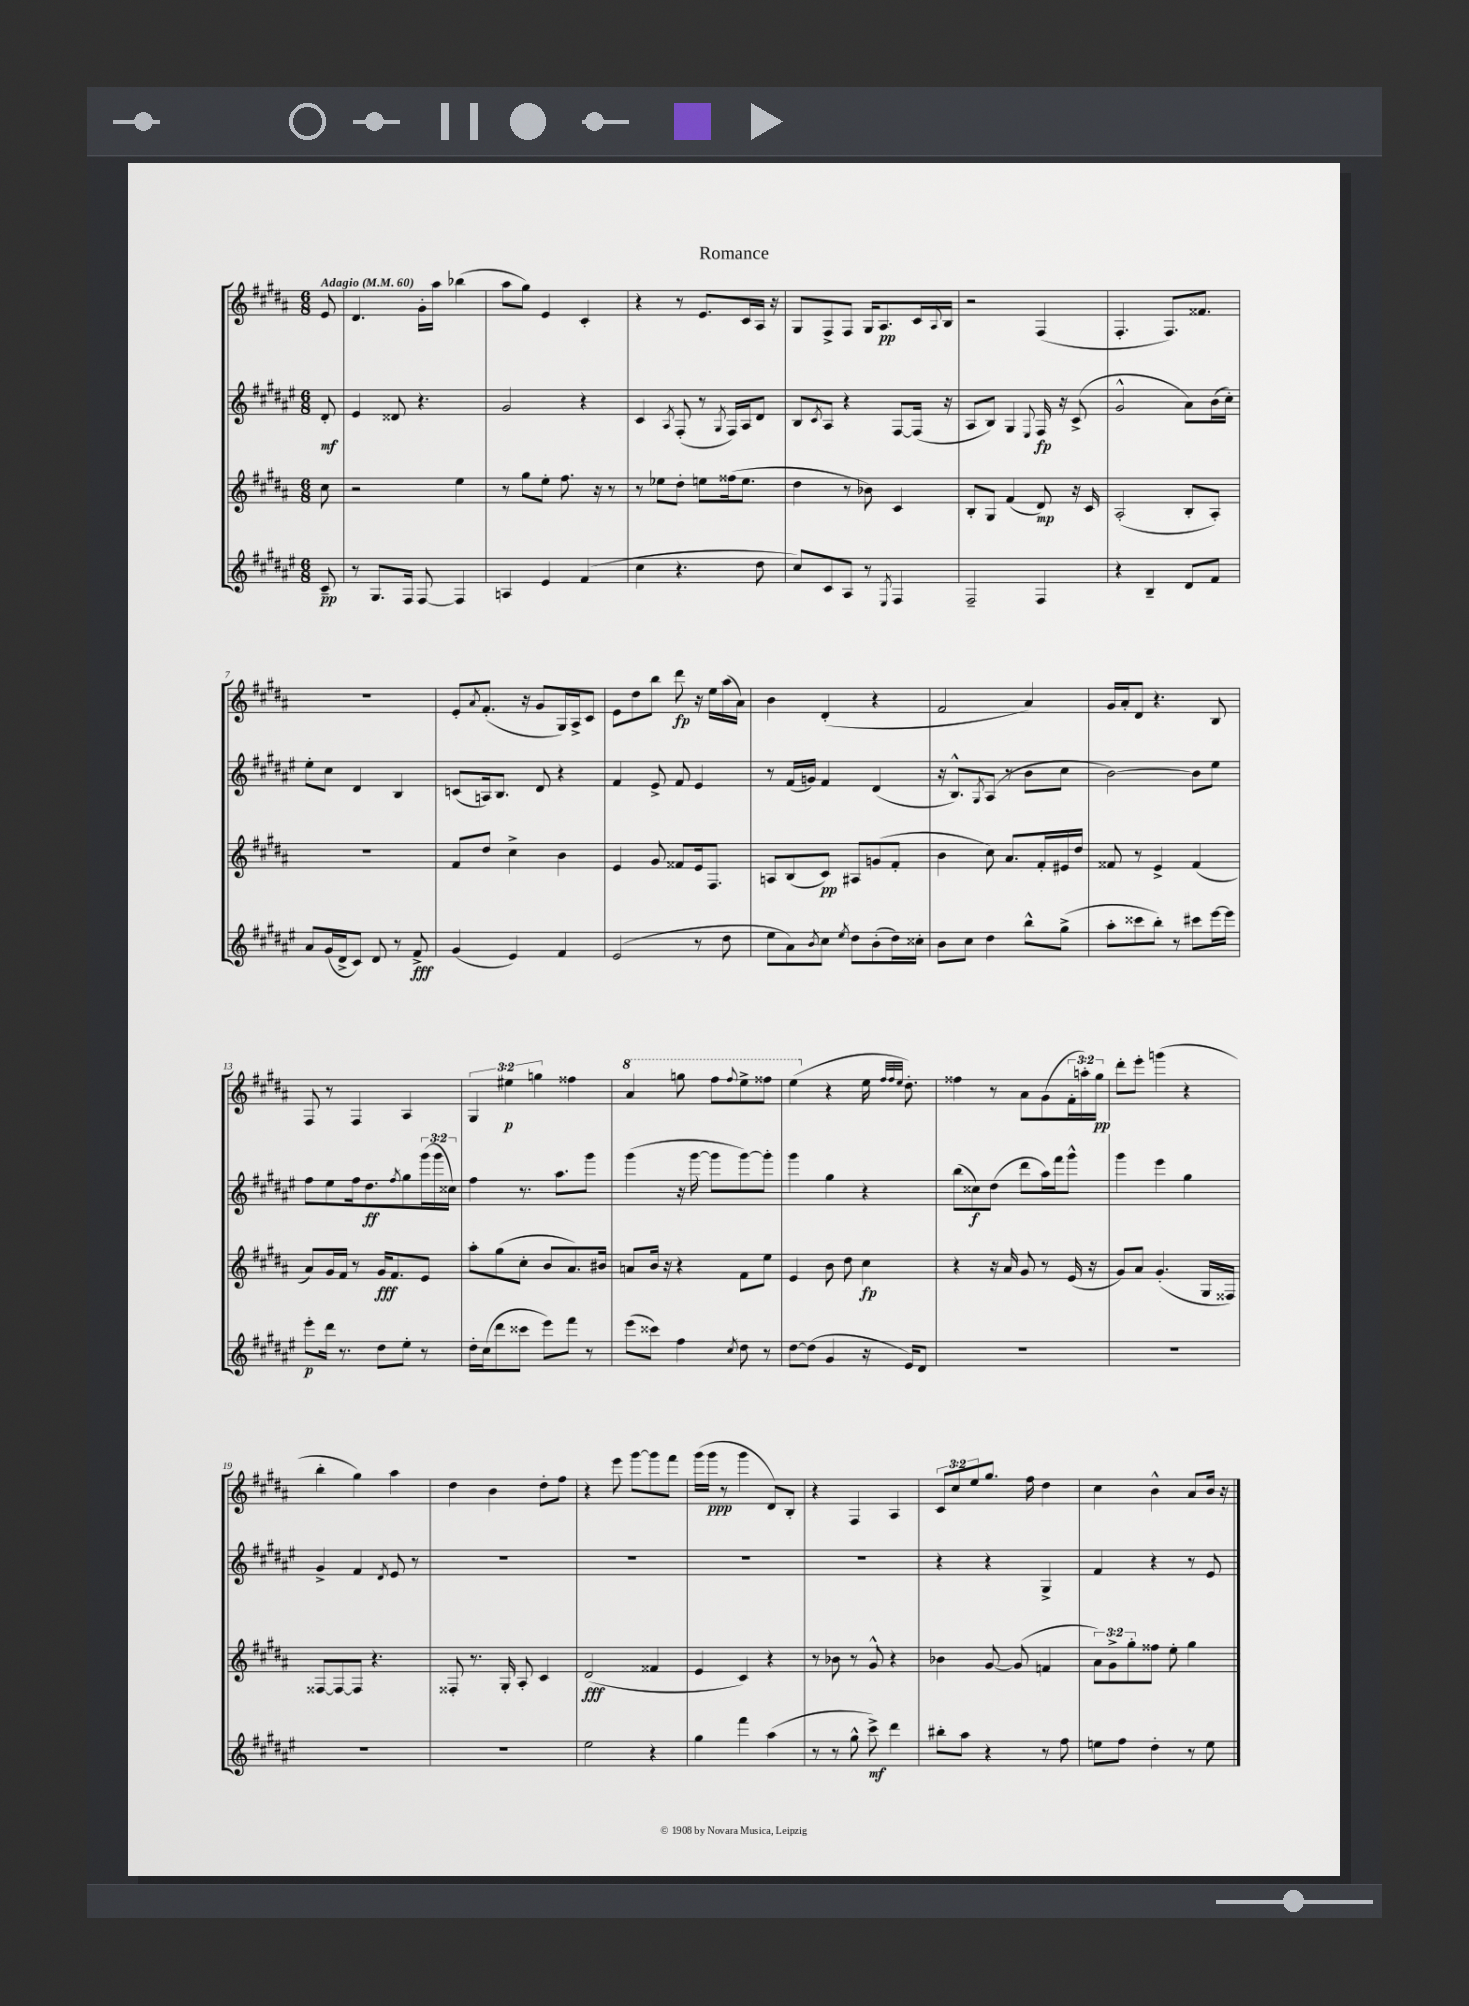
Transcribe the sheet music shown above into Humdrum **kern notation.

**kern	**kern	**kern	**kern
*staff4	*staff3	*staff2	*staff1
*clefG2	*clefG2	*clefG2	*clefG2
*k[f#c#g#d#a#e#]	*k[f#c#g#d#a#]	*k[f#c#g#d#a#e#]	*k[f#c#g#d#a#]
*M6/8	*M6/8	*M6/8	*M6/8
*MM60	*MM60	*MM60	*MM60
8c#~	8cc#	8d#'	8e
=	=	=	=
8r	2r	4e#	4.d#
8.G#	.	.	.
.	.	8d##	.
16F#	.	.	.
[8F#	.	4.r	16g#'
.	.	.	16aa#
4F#]	4ee	.	(4bb-
=	=	=	=
4A	8r	2g#	8aa#
.	8gg#	.	8gg#)
4e#	8ee'	.	4e
.	8.ff#	.	.
(4f#	.	4r	4c#'
.	16r	.	.
.	8r	.	.
=	=	=	=
4cc#	8r	4c#	4r
.	8ee-	.	.
.	.	8qA#	.
4.r	8dd#'	(8F#'	8r
.	8ee	8r	8.e
.	.	8qG#	.
.	(16ff##	16F#)	.
.	8.ee	16A#	16c#
8dd#	.	8d#	16A#
.	.	.	16r
=	=	=	=
8cc#)	4dd#	8B	8G#
.	.	8qc#	.
8c#	.	8A#	8F#^
8A#	8r	4r	8F#
8r	8b-)	.	16G#
.	.	.	8.A#
8qE#	.	.	.
4F#	4c#	[8F#	.
.	.	(16F#]	16c#
.	.	.	8qqA#
.	.	16r	16B
=	=	=	=
2F#~	8B'	8A#	2r
.	8G#	8B)	.
.	(4f#	4G#	.
.	.	8qqE#	.
4F#	8d#)	16F#	(4F#
.	.	16r	.
.	16r	(8c#^	.
.	16c#	.	.
=	=	=	=
4r	(2A#'	2g#^^	4.F#'
4B~	.	.	.
.	.	.	8.F#)
8d#	8B'	8a#)	.
.	.	.	8.f##
8f#	8A#')	(16b	.
.	.	16cc#')	.
=	=	=	=
8a#	2.r	8ee#'	2.r
(16g#	.	8cc#	.
16d#^	.	.	.
8c#)	.	4d#	.
8d#	.	.	.
8r	.	4B	.
8f#^	.	.	.
=	=	=	=
(4g#	8f#	(8c	8e'
.	.	.	8qa#
.	8dd#	16A)	(8.f#'
.	.	8.B	.
4e#)	4cc#^	.	.
.	.	.	16r
.	.	8d#	8g#
4f#	4b	4r	16G#)
.	.	.	16A#^
.	.	.	8c#
=	=	=	=
(2e#	4e	4f#	8e
.	.	.	8dd#
.	8g#	8e#^	8bb
.	8f##	8f#	8ddd#
8r	16e	4e#	16r
.	8.F#	.	16ee
8dd#	.	.	(16aa#
.	.	.	16a#)
=	=	=	=
8ee#	8A	8r	4b
8a#)	(8B	(16f#	.
.	.	16g)	.
8qb	.	.	.
8cc#	8c#)	4f#	(4d#'
8qee#	.	.	.
8dd#	8A#	.	.
(8b'	(8g	(4d#	4r
16dd#)	8f#'	.	.
16cc##'	.	.	.
=	=	=	=
8b	4b	16r	2f#
.	.	8.B^^)	.
8cc#	.	.	.
.	.	8qG#	.
4dd#	8cc#)	(8A#	.
.	8.a#	8r	.
8bb^^	.	8b	4a#)
.	16f#'	.	.
(8gg#^	16e#	8cc#	.
.	16dd#	.	.
=	=	=	=
8aa#'	8f##	[2b)	16g#
.	.	.	16a#'
8ccc##	8r	.	8d#
8bb')	4e^	.	4.r
8r	.	.	.
8ccc#	(4f##	8b]	.
[16eee#	.	8ee#	8B
16eee#]	.	.	.
=	=	=	=
8eee#'	8a#)	8ff#	8F#
16ddd#	16g#	8ee#	8r
8.r	16f#	.	.
.	8r	16ff#	4F#
.	.	8.dd#	.
8dd#	16g#	.	.
.	8.f#	.	.
.	.	8qff#	.
8ee#'	.	8gg#	4A#
8r	8e	(24ggg#	.
.	.	24ggg#	.
.	.	24cc##)	.
=	=	=	=
16dd#'	8aa#'	4ff#	6G#
(16cc#	.	.	.
8ddd#	(8gg#	.	.
.	.	.	6ee#
8ccc##	8cc#'	8.r	.
.	.	.	6gg
8eee#)	8b	.	.
.	.	8.aa#	.
8fff#	8.a#)	.	4ff##
8r	.	8ggg#	.
.	16b#	.	.
=	=	=	=
(8eee#	8a	(4ggg#	4aa#
8ccc##)	16b	.	.
.	16r	.	.
4ff#	4r	16r	8ggg
.	.	[16ggg#	.
.	.	8ggg#]	8fff#
8qcc#	.	.	8qqfff#
8dd#	8f#	[8ggg#)	8eee^
8r	8ee	8ggg#']	8fff##
=	=	=	=
[8dd#	4e	4ggg#	(4eee
(8dd#]	.	.	.
4g#	8b	4gg#	4r
.	8dd#	.	.
16r	4cc#	4r	16ee
.	.	.	32qqff#
.	.	.	32qqff#
.	.	.	32qqee
16e#)	.	.	8.dd#')
8d#	.	.	.
=	=	=	=
2.r	4r	(8bb	4ff##
.	.	8cc##)	.
.	16r	(8dd#	8r
.	16a#	.	.
.	8g#	8ddd#	8a#
.	8r	16aa#)	(8g#
.	.	16fff#	.
.	(16e	8ggg#^^	24f#'
.	.	.	24aa')
.	16r	.	.
.	.	.	24gg#
=	=	=	=
2.r	8g#)	4ggg#	8ddd#'
.	8a#	.	8eee'
.	(4.g#'	4eee#	(4ggg
.	.	4gg#	4r
.	16G#	.	.
.	16F##)	.	.
=	=	=	=
2.r	[8F##	4g#^	4bb'
.	8F##_	.	.
.	8F##]	4f#	4gg#)
.	4.r	.	.
.	.	8qd#	.
.	.	8e#	4aa#
.	.	8r	.
=	=	=	=
2.r	8F##'	2.r	4dd#
.	8.r	.	.
.	.	.	4b
.	16G#'	.	.
.	8A#'	.	.
.	4c#	.	8dd#'
.	.	.	8ff#
=	=	=	=
2ee#	(2d#	2.r	4r
.	.	.	8eee
.	.	.	[8ggg#
4r	4f##	.	8ggg#]
.	.	.	8fff#
=	=	=	=
4gg#	4e	2.r	(16ggg#
.	.	.	16ggg#
.	.	.	8r
4fff#	4c#)	.	4ggg#
(4aa#	4r	.	8d#)
.	.	.	8B'
=	=	=	=
8r	8r	2.r	4r
8r	8b-	.	.
8gg#^^	8r	.	4F#
8ccc#^)	8g#^^	.	.
4ddd#	4r	.	4A#
=	=	=	=
8bb#'	4b-	4r	12c#
.	.	.	12cc#
8aa#	.	.	.
.	.	.	12ee
4r	[8g#	4r	8.gg#
.	(8g#]	.	.
.	.	.	16ff#
8r	4f	4G#^	4dd#
8ff#	.	.	.
=	=	=	=
8ee	12a#)	4f#	4cc#
.	12g#^	.	.
8ff#	.	.	.
.	12gg#'	.	.
4dd#'	8ff##	4r	4b^^
.	8ee'	.	.
8r	4gg#	8r	8a#
8ee	.	8e#	16b
.	.	.	16r
==	==	==	==
*-	*-	*-	*-
